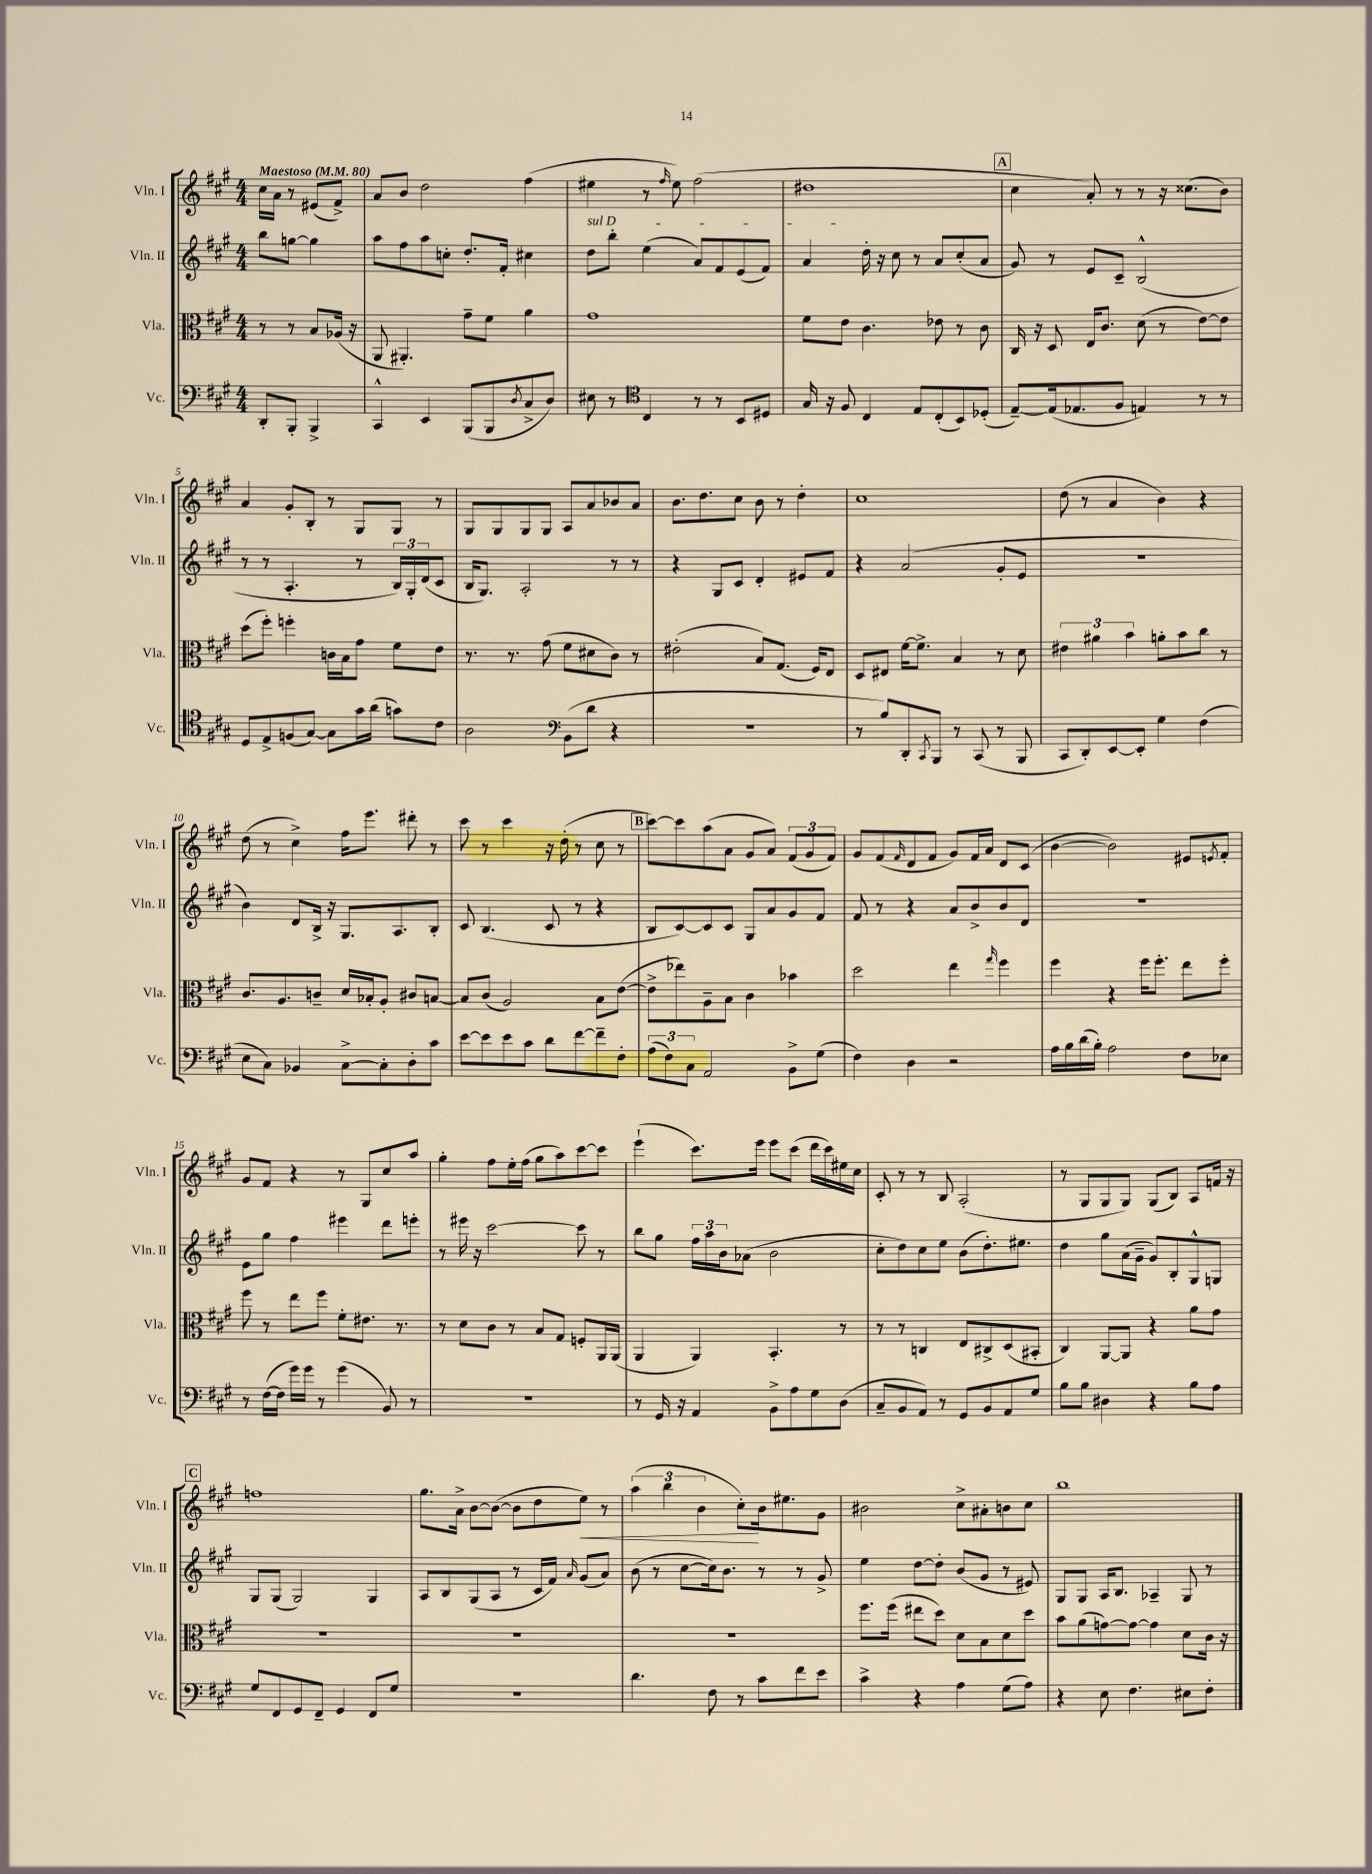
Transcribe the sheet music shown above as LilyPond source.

<<
\new StaffGroup <<
\new Staff = "s0" \with { instrumentName = "Vln. I" shortInstrumentName = "Vln. I" } {
    \clef treble \key a \major \numericTimeSignature \time 4/4 \partial 2 \tempo "Maestoso" 4 = 80
    cis''16 a'16 r8 eis'8( fis'8->) |
    a'8 b'8 d''2 fis''4( |
    eis''4 r8 \grace { fis''16 } eis''8) fis''2( |
    dis''1 |
    \mark \markup { \box "A" } cis''4 a'8-.) r8 r8 r16 cisis''8.( b'8) |
    a'4 gis'8-. b8-. r8 gis8 gis8 r8 |
    gis8 gis8 gis8 gis8 a8 a'8 bes'8 a'8 |
    b'8. d''8. cis''8 b'8 r8 d''4-. |
    cis''1 |
    d''8( r8 a'4 b'4) r4 |
    d''8( r8 cis''4->) fis''16 e'''8. dis'''8-. r8 |
    cis'''8 r8 cis'''4 r16 d''16-.( r8 cis''8 r8 |
    \mark \markup { \box "B" } cis'''8~) cis'''8 a''8( a'8 gis'8 a'8) \tuplet 3/2 { fis'8( gis'8 fis'8) } |
    gis'8 fis'8( \grace { fis'16 } d'8 fis'8 gis'8) fis'16 a'16 d'8 cis'8( |
    b'4~ b'2) eis'8 \acciaccatura { e'8 } fis'8-. |
    gis'8 fis'8 r4 r8 gis8 cis''8 a''8 |
    gis''4-. fis''8 e''16-. fis''16( gis''8 a''8) cis'''8~ cis'''8 |
    e'''4-!( cis'''8.) e'''16 e'''8 cis'''8( d'''16 cis'''16) eis''16 cis''16 |
    cis'8-. r8 r8 b8 a2-.( |
    r8 gis8 gis8 gis8) gis8( b8) a8 f'16 r16 |
    \mark \markup { \box "C" } f''1 |
    gis''8. a'16-> b'8~ b'8~( b'8 d''8 e''8\<) r8 |
    \tuplet 3/2 { a''4( b''4 b'4 } cis''8-.\!) b'16 eis''8. gis'8 |
    bis'2 cis''8-> ais'8-. b'8 cis''8 |
    b''1 \bar "|." |
}
\new Staff = "s1" \with { instrumentName = "Vln. II" shortInstrumentName = "Vln. II" } {
    \clef treble \key a \major \numericTimeSignature \time 4/4 \partial 2
    b''8 g''8~ g''4 |
    a''8 fis''8 a''8 c''8-. d''8.-. fis'16-. cis''4 |
    \once \override TextSpanner.bound-details.left.text = \markup { \italic "sul D" } d''8\startTextSpan b''8-. e''4( a'8) fis'8 e'8( fis'8) |
    a'4 d''16-.\stopTextSpan r16 cis''8 r8 a'8 cis''8-.( a'8 |
    \mark \markup { \box "A" } gis'8) r8 e'8 cis'8-- b2-^( |
    r8 r8 a4.-. r8 \tuplet 3/2 { b16) gis16-. d'16( } cis'8 |
    b16 gis8.) a2-. r8 r8 |
    r4 gis8 cis'8 d'4-. eis'8 fis'8 |
    r4 a'2( gis'8-. e'8 |
    R1 |
    b'4) d'8 b16-> r16 gis8. a8. b8-. |
    cis'8 b4.( cis'8 r8 r4 |
    \mark \markup { \box "B" } b8 cis'8~) cis'8 cis'8 gis8 a'8 gis'8 fis'8 |
    fis'8 r8 r4 a'8 b'8-> b'8 d'8 |
    R1 |
    e'8 gis''8 fis''4 eis'''4 d'''8 e'''8-. |
    r8 eis'''16 r16 cis'''2~ cis'''8 r8 |
    b''8 gis''8 \tuplet 3/2 { fis''16 a''16 b'16 } aes'8( b'2 |
    cis''8-. d''8) cis''8 e''8 b'8( d''8.-.) eis''8. |
    d''4 gis''8 a'16( gis'16-- gis'8) b8-. gis8-^ g8 |
    \mark \markup { \box "C" } gis8 gis8( gis2) gis4 |
    a8 b8 gis8( a8 r8 cis'16 fis'16) \grace { a'16 } gis'8( a'8) |
    b'8( r8 cis''8~ cis''16) b'8. r8 r8 gis'8-> |
    e''4 d''8~ d''8-. b'8( gis'8 r8 eis'8) |
    gis8 gis8 a16 b8. aes4-- gis8 r8 \bar "|." |
}
\new Staff = "s2" \with { instrumentName = "Vla." shortInstrumentName = "Vla." } {
    \clef alto \key a \major \numericTimeSignature \time 4/4 \partial 2
    r8 r8 b8 aes16( r16 |
    a,8 ais,4.-.) gis'8-- fis'8 a'4 |
    gis'1 |
    fis'8 e'8 cis'4. ees'8 r8 cis'8 |
    \mark \markup { \box "A" } cis16 r16 d8 e16 cis'8. d'8( r8 e'8~) e'8 |
    d''8( fis''8-.) f''4-. c'16 b16 gis'8 fis'8 e'8 |
    r8. r8. gis'8( fis'8 dis'8 cis'8) r8 |
    eis'2-.( b8) gis8.( fis16) e8 |
    d8 eis8 fis'16~ fis'8.-> b4 r8 d'8 |
    \tuplet 3/2 { eis'4 ais'4 b'4 } a'8-. b'8 cis''8 r8 |
    cis'8. a8. c'8-- d'16 bes16-. a8-. cis'8 b8~ |
    b8 cis'8( a2) b8 e'8~( |
    \mark \markup { \box "B" } e'8-> ees''8) a8-- b8 cis'4 bes'4 |
    d''2 e''4 \grace { gis''16 } fis''4 |
    fis''4 r4 fis''16 fis''8.-. e''8 fis''8-. |
    fis''8 r8 e''8 fis''8 fis'8-. eis'8. r8. |
    r8 d'8 cis'8 r8 b8 gis8 f8-. a,16 a,16( |
    a,4 a,4) b,4.-. r8 |
    r8 r8 c4 e8 cis8-> d8( bis,8-. |
    cis4) a,8~ a,8 r4 a'8 gis'8 |
    \mark \markup { \box "C" } R1 |
    R1 |
    R1 |
    fis''8. fis''16( eis''8 d''8) d'8 b8 d'8 d''8 |
    b'8 a'8( g'8~) g'8~ g'4 d'8 cis'16 r16 \bar "|." |
}
\new Staff = "s3" \with { instrumentName = "Vc." shortInstrumentName = "Vc." } {
    \clef bass \key a \major \numericTimeSignature \time 4/4 \partial 2
    d,8-. b,,8-. b,,4-> |
    cis,4-^ e,4 b,,8( b,,8 \acciaccatura { d8 } cis8-> d8) |
    eis8 r8 \clef tenor cis4 r8 r8 b,8 dis8 |
    gis16 r16 fis8 cis4 e8 cis8-.( b,8) des8-.( |
    \mark \markup { \box "A" } e8~--) e16( ees8. fis8 e4) r8 r8 |
    d8 e8-> f8( gis8~) gis8 gis'16 a'16( g'8) cis'8 |
    a2 \clef bass b,8( d'8 r4 |
    R1 |
    r8 b8) d,8-. \acciaccatura { cis,8 } b,,8 r8 cis,8( r8 b,,8 |
    cis,8 d,8-.) e,8~ e,8-. gis4 fis4( |
    e8 cis8) bes,4 cis8~-> cis8-. d8-. cis'8 |
    e'8~ e'8 e'8 cis'8 d'8 fis'8~ fis'8-- fis8-. |
    \mark \markup { \box "B" } \tuplet 3/2 { a8( fis8) cis8 } a,2 b,8-> gis8( |
    fis4) d4 r2 |
    a16 b16 d'16( b16-.) a2 fis8 ees8 |
    r8 fis16~( fis16 gis'16) gis'16 r8 gis'4( b,8) r8 |
    R1 |
    r8 gis,16 r16 a,4 b,8-> a8 gis8 d8( |
    cis8-- b,8 a,8) r8 gis,8 b,8 a,8 gis8 |
    b8 b8 dis4 r4 b8 a8 |
    \mark \markup { \box "C" } gis8 fis,8 gis,8 fis,8-- gis,4 fis,8 gis8 |
    R1 |
    d'4. fis8 r8 cis'8 fis'8 e'8 |
    cis'4-> r4 a4 gis8( a8) |
    r4 e8 fis4. eis8 fis8-. \bar "|." |
}
>>
>>
